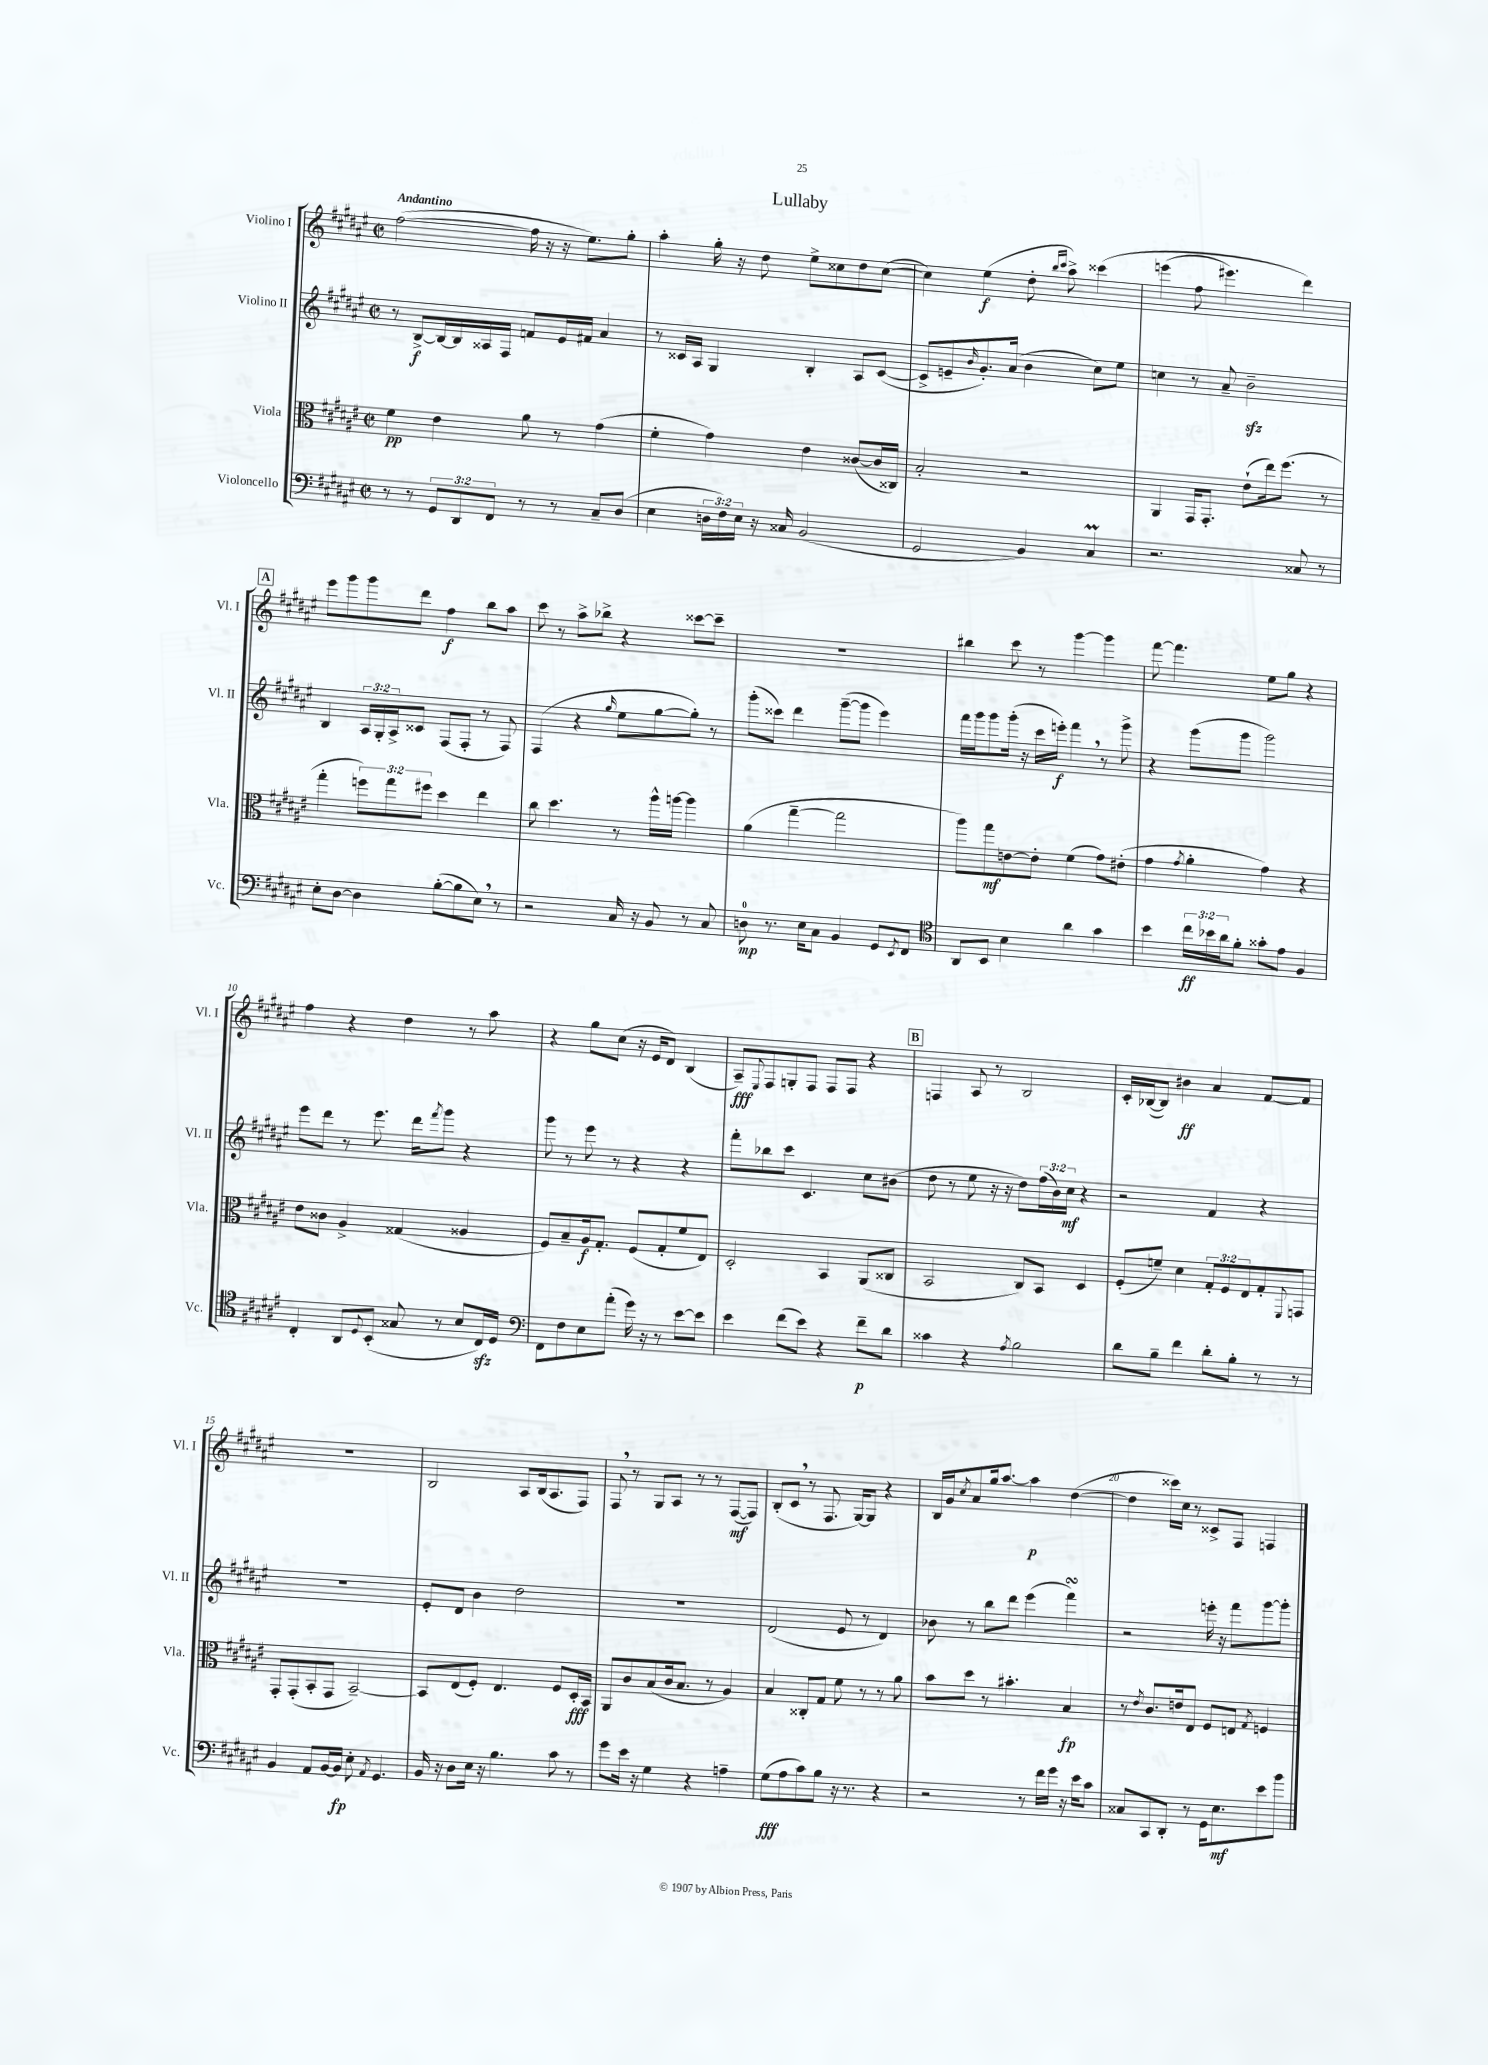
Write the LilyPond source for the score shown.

\header { title = "Lullaby" }
<<
\new StaffGroup <<
\new Staff = "s0" \with { instrumentName = "Violino I" shortInstrumentName = "Vl. I" } {
    \clef treble \key fis \major \defaultTimeSignature \time 2/2 \tempo "Andantino"
    fis''2~( fis''16 r16 r16 eis''8.) gis''8-. |
    ais''4-. gis''16-. r16 dis''8 eis''8-> cisis''8 dis''8 cisis''8~( |
    cisis''4) eis''4\f( dis''8-. \grace { b''16 cis'''16 } ais''8->) cisis'''4\( |
    e'''4( fis''8 eis'''4.) dis'''4\) |
    \mark \markup { \box "A" } eis'''8 gis'''8 gis'''8 dis'''8 fis''4\f b''8 ais''8 |
    cis'''8 r8 ais''8-> bes''8-> r4 cisis'''8~ cisis'''8-- |
    R1 |
    bis''4 cis'''8 r8 gis'''4~ gis'''4 |
    fis'''8~ fis'''4. eis''8 gis''8 r4 |
    fis''4 r4 dis''4 r8 ais''8 |
    r4 gis''8 cis''8( r16 eis'16 dis'8) b4( |
    ais8--\fff) \appoggiatura { eis8 } fis8 g8-. fis8 fis8 fis8 r4 |
    \mark \markup { \box "B" } f4 ais8 r8 b2 |
    cis'16-. bes16~( bes8) bis'4\ff ais'4 fis'8~ fis'8 |
    R1 |
    b2 ais8 b16( ais8. fis8) |
    fis8 \breathe r8 gis8 ais8 r8 r8 fis8~\mf( fis8) |
    b8-.( cis'8 \breathe r8 fis8. gis16~) gis8 r4 |
    b16 gis'16 \acciaccatura { cis''8 } ais'8 gis''16 ais''8.~ ais''4\p dis''4~( |
    dis''4 cisis'''16) cis''16 r8 cisis'8-> fis8 f4 \bar "|." |
}
\new Staff = "s1" \with { instrumentName = "Violino II" shortInstrumentName = "Vl. II" } {
    \clef treble \key fis \major \defaultTimeSignature \time 2/2 \override Staff.TupletNumber.text = #tuplet-number::calc-fraction-text
    r8 b8~->\f b16~ b16 aisis16 fis16 f'8 eis'16 fis'16 ais'4 |
    r8 cisis'16 ais16 gis4 b4-. ais8 cisis'8~( |
    cisis'8-> e'8-- \grace { b'16 } gis'8.-.) ais'16( b'4 cis''8) eis''8 |
    c''4 r8 ais'8-- b'2--\sfz |
    \mark \markup { \box "A" } b4 \tuplet 3/2 { ais16 gis16-. ais16-> } cisis'8 fis8( fis8-. r8 fis8) |
    fis4( r4 \grace { gis''16 } eis''8 gis''8~ gis''8-.) r8 |
    gis'''8-.( cisis'''8) dis'''4 gis'''8~--( gis'''8 eis'''4) |
    fis'''16 gis'''16 gis'''8 gis'''16-.( r16 cis'''16 e'''16-.\f) fis'''4 \breathe r8 gis'''8-> |
    r4 gis'''8( gis'''8 gis'''2) |
    eis'''8 dis'''8 r8 eis'''8. dis'''16 \acciaccatura { fis'''8 } gis'''8 r4 |
    gis'''8 r8 eis'''8 r8 r4 r4 |
    fis'''8-. bes''8 cis'''8 cis'4. cis''8 bis'8( |
    \mark \markup { \box "B" } dis''8 r8 eis''8 r16 r16 dis''8) \tuplet 3/2 { fis''16( b'16) cis''16\mf } r4 |
    r2 fis'4 r4 |
    R1 |
    eis'8-. dis'8 b'4 dis''2 |
    R1 |
    dis'2( eis'8 r8 dis'4) |
    bes'8 r8 b''8 dis'''8 eis'''4( fis'''4\turn) |
    r2 e'''16-. r16 fis'''8 gis'''8~ gis'''8-. \bar "|." |
}
\new Staff = "s2" \with { instrumentName = "Viola" shortInstrumentName = "Vla." } {
    \clef alto \key fis \major \defaultTimeSignature \time 2/2 \override Staff.TupletNumber.text = #tuplet-number::calc-fraction-text
    fis'4\pp eis'4 ais'8 r8 gis'4( |
    fis'4-. gis'4) eis'4 cisis'8~( cisis'16 cisis16) |
    b2-. r2 |
    ais,4 gis,16 gis,8.-. eis'8-!( eis''16) fis''8.( r8 |
    \mark \markup { \box "A" } gis''4-. \tuplet 3/2 { f''8) gis''8 fis''8 } dis''4 eis''4 |
    cis''8 dis''4. r8 ais''16-^ a''16~ a''4 |
    ais'4( gis''4~-- gis''2 |
    ais''8) gis''8\mf e'8~ e'8-. fis'4( gis'8) eis'8-.( |
    gis'4 \acciaccatura { gis'8 } ais'4-. gis'4) r4 |
    eis'8 cisis'8 ais4-> gisis4( aisis4 |
    fis8) b8-- ais16\f gis8.-. fis8( gis8-. fis'8 eis8) |
    dis2-. b,4 ais,8( cisis8 |
    \mark \markup { \box "B" } b,2 cis8) b,8 dis4 |
    fis8-.( f'8--) dis'4 \tuplet 3/2 { gis8-. fis8 eis8 } gis8-. \appoggiatura { fis,8 } g,8 |
    gis,8-. gis,8-.( b,8-. gis,8 b,2~--) |
    b,8 eis8( fis8-.) eis4. fis8 dis16-.\fff b,16 |
    ais,8 cis'8 b8( cis'16 b8. r8 ais4) |
    b4 cisis8-. gis8 fis'8 r8 r8 ais'8 |
    b'8 dis''8 r8 bis'4.-. b4\fp |
    r8 \acciaccatura { eis'8 } cis'8. e'16 eis8 fis8 e8 \acciaccatura { gis8 } f4 \bar "|." |
}
\new Staff = "s3" \with { instrumentName = "Violoncello" shortInstrumentName = "Vc." } {
    \clef bass \key fis \major \defaultTimeSignature \time 2/2 \override Staff.TupletNumber.text = #tuplet-number::calc-fraction-text
    r8 r8 \tuplet 3/2 { gis,8 dis,8 fis,8 } r8 r8 cis8-- dis8( |
    eis4 \tuplet 3/2 { d16 fis16) eis16 } r16 cisis16 b,2( |
    gis,2 b,4) cis4\prall |
    r2. cisis8 r8 |
    \mark \markup { \box "A" } eis8-. dis8~ dis4 b8~-.( b8 eis8) \breathe r8 |
    r2 cis16 r16 b,8 r8 cis8 |
    d8-0\mp r8. eis16 cis8 b,4 gis,8 \acciaccatura { eis,8 } fis,8 |
    \clef tenor ais,8 b,8 b4 ais'4 gis'4 |
    b'4 \tuplet 3/2 { cis''16\ff bes'16 ais'16 } fis'8-. gisis'8-. eis'8 fis4 |
    cis4-. ais,8 \appoggiatura { dis8 } b,8-.( gisis8 r8 b8 cis16\sfz) dis16 |
    \clef bass fis,8 fis8 eis8 ais'8-.( gis'16) r16 r8 eis'8~ eis'8 |
    eis'4 fis'8( eis'8) r4 fis'8--\p dis'8 |
    \mark \markup { \box "B" } cisis'4 r4 \acciaccatura { ais8 } b2 |
    dis'8 b8-- fis'4 dis'8-. b8-. r8 r8 |
    b,4 ais,8 b,16~ b,16\fp eis8-. \acciaccatura { ais,8 } gis,4. |
    b,16 r16 dis8 eis16 r16 b4. cis'8 r8 |
    gis'8 eis'16 r16 gis4 r4 a4-- |
    gis8\fff( ais8 cis'8) b8 r16 r8. r4 |
    r2 r8 fis'16 gis'16 r16 eis'16 cis'8 |
    cisis8 cis,8 dis,8-. r8 gis,16 eis8.\mf eis'8 b'8 \bar "|." |
}
>>
>>
\layout { \context { \Score \override BarNumber.break-visibility = ##(#f #t #t) barNumberVisibility = #(every-nth-bar-number-visible 5) } }
